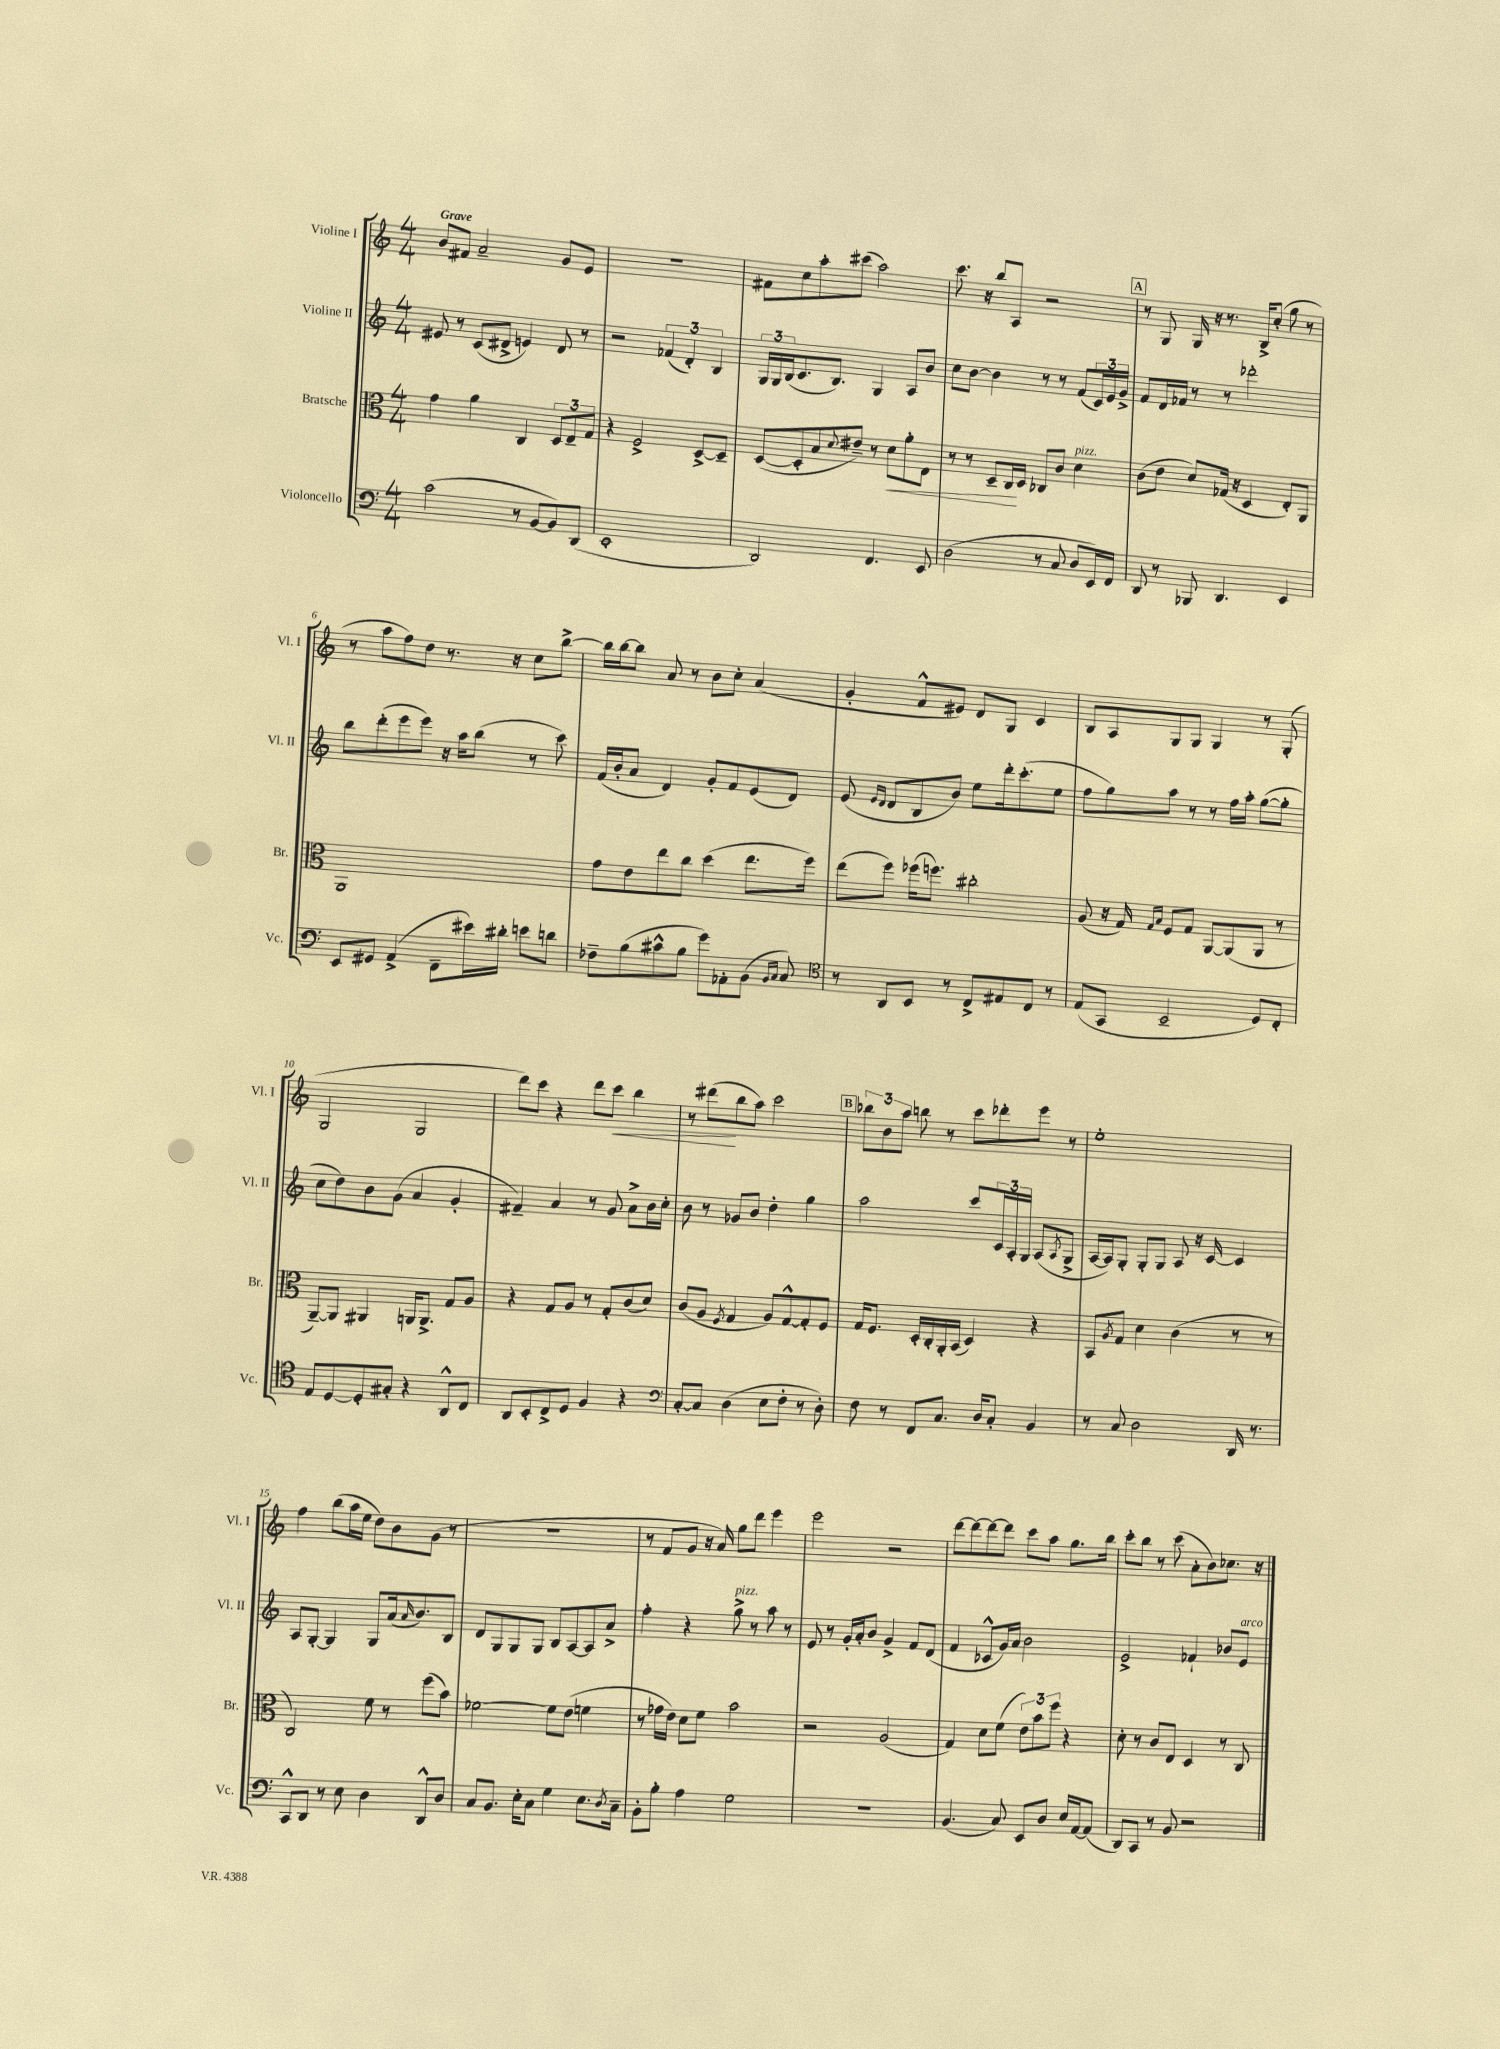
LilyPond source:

<<
\new StaffGroup <<
\new Staff = "s0" \with { instrumentName = "Violine I" shortInstrumentName = "Vl. I" } {
    \clef treble \key c \major \numericTimeSignature \time 4/4 \tempo "Grave"
    b'8 fis'8 a'2-- g'8 e'8 |
    r1 |
    fis'8 c''8 a''8-. cis'''8( a''2) |
    c'''8. r16 b''8 a8 r2 |
    \mark \markup { \box "A" } r8 g8 g16 r16 r8. b16-> c''8-.( g''8 r8 |
    r8 a''8 f''8) d''8 r8. r16 c''8 b''8~-> |
    b''16 b''16~ b''8 a'8 r8 b'8 c''8-. a'4( |
    g'4-. f'8-^ eis'8) d'8 g8 c'4 |
    b8 a8 g8 g8 g4 r8 g8-.( |
    g2 g2 |
    d'''8) c'''8 r4 d'''8 c'''8\< b''4 |
    r8 dis'''8\!( b''8 a''8) c'''2 |
    \mark \markup { \box "B" } \tuplet 3/2 { bes''8 b'8 a''8 } b''8 r8 c'''8 des'''8-. e'''8 r8 |
    e''1-. |
    f''4 b''8( a''16 e''16 d''8) b'8 g'8( r8 |
    R1 |
    r8 f'8 g'8 r16 a'16) g''8 d'''8 e'''4 |
    e'''2 r2 |
    d'''8~ d'''8~ d'''8~ d'''8 c'''8 a''8 g''8. b''16 |
    c'''8-. b''8 r8 c'''8( a'8-. b'8) ces''8. r16 \bar "|." |
}
\new Staff = "s1" \with { instrumentName = "Violine II" shortInstrumentName = "Vl. II" } {
    \clef treble \key c \major \numericTimeSignature \time 4/4
    eis'8 r8 c'8( dis'8-> e'4) dis'8 r8 |
    r2 \tuplet 3/2 { fes'4( d'4-.) b4 } |
    \tuplet 3/2 { g16 g16 b16( } c'8. b8.) g4 a8 b'8 |
    c''8 b'8~ b'4 r8 r8 f'8( \tuplet 3/2 { c'16) e'16 g'16-> } |
    \mark \markup { \box "A" } f'8 d'16 fes'16 r8 r8 des'''2-. |
    b''8 d'''8-.( e'''8 e'''8) r16 a''16 b''8( r8 c'''8) |
    f'16( b'16-. a'8 d'4) g'8-. f'8 e'8( d'8) |
    e'8( \grace { e'16 d'16 } d'8 b8 b'8) e''8 d'''16-. c'''8.-.( e''8 |
    f''8 g''8) a''8 r8 r8 f''16 a''16-. g''8~( g''8-. |
    c''8 d''8) b'8 g'8( a'4 g'4-. |
    fis'4--) a'4 r8 g'8 a'8-> b'16 c''16-. |
    b'8 r8 ges'8 b'8 d''4-. g''4 |
    \mark \markup { \box "B" } a''2 c'''8 \tuplet 3/2 { c'16 a16-. g16 } a8( \acciaccatura { a8 } g8-> |
    a16~ a16) g8-. g8-. g8 a8 r16 c'16~ c'4 |
    a8 g8~-. g4 g8 a'16( \grace { a'16 } b'8.) b8 |
    d'8 g8 g8 g8 b8 a8~ a8 a'8-> |
    f''4-. r4 g''8->^\markup { \italic "pizz." } r8 a''8 r8 |
    e'8 r8 g'16-. a'16-. b'8 g'4-> f'8 d'8( |
    f'4 ces'8-^ g'16) a'16 b'2 |
    e'2-> fes'4-! bes'8 e'8^\markup { \italic "arco" } \bar "|." |
}
\new Staff = "s2" \with { instrumentName = "Bratsche" shortInstrumentName = "Br." } {
    \clef alto \key c \major \numericTimeSignature \time 4/4
    g'4 a'4 c4 \tuplet 3/2 { d8 e8-- g8 } |
    r4 f2-> d8~-> d8-- |
    d8~( d8-. b8 \appoggiatura { d'8 } eis'8--) r8 d'8\< a'8-. e8 |
    r8 r8 d8-- c16\! d16 ces8 c'8 d'4^\markup { \italic "pizz." } |
    \mark \markup { \box "A" } c'8( e'8 d'8) ges16( r16 d4 e8-.) a,8 |
    a,1 |
    g'8 e'8 e''8 c''8 d''4( e''8. f''16) |
    e''8( f''8) fes''16( f''8.) cis''2-. |
    a8( r16 g16) \grace { g16 b16 } f8 g8 a,8~ a,8( a,8 r8 |
    a,8~--) a,8 ais,4 a,16 a,8.-> g8 a8 |
    r4 g8 a8 r8 g8-. c'8( d'8) |
    c'8( a8 \acciaccatura { f8 } g4 a8) g8~-^ g8-. f8 |
    \mark \markup { \box "B" } g16 f8. d16-. c16-. a,16-. b,16( d4) r4 |
    b,8 \acciaccatura { a8 } g8 d'4 c'4( r8 r8 |
    c2) f'8 r8 f''8( b'8) |
    fes'2~ fes'8 e'8( f'4 |
    r8 ges'16 e'16) d'8 f'8 b'2 |
    r2 a2( |
    g4) d'8 f'8( \tuplet 3/2 { e'8) b'8 f''8 } r4 |
    d'8-. r8 c'8 e8 d4 r8 c8 \bar "|." |
}
\new Staff = "s3" \with { instrumentName = "Violoncello" shortInstrumentName = "Vc." } {
    \clef bass \key c \major \numericTimeSignature \time 4/4
    c'2( r8 b,8~ b,8) d,8( |
    e,1-. |
    d,2) f,4. e,8 |
    d2( r8 c8 d8 e,16) f,16 |
    \mark \markup { \box "A" } d,8 r8 bes,,8 d,4. e,4 |
    e,8 gis,8 a,4->( f,8-- eis'16) dis'16-. e'8 d'8 |
    fes8-- b8( cis'8-^ b8 g'8) aes,8-. b,8( \grace { b,16 c16 } c8) |
    \clef tenor r8 a,8 b,8 r8 c8-> eis8 c8 r8 |
    e8( g,8 b,2-- d8) c8-. |
    e8 d8~ d8-. gis8-. r4 a,8-^ c8 |
    a,8 b,8-. c8-> d8 f4 r4 |
    \clef bass c8~-. c8 d4( e8 f8-. r8 d8-.) |
    \mark \markup { \box "B" } f8 r8 f,8 c8. d16 c8-. b,4 |
    r8 c8 d2 d,16 r8. |
    c,8-^ d,8 r8 e8 d4 d,8-^ d8 |
    c8 b,8. e16-. c8 g4 e8. \acciaccatura { d8 } c16-- |
    b,8-. b8-. a4 g2 |
    R1 |
    b,4.( c8) e,8 d8 e16 a,16~ a,8( |
    d,8) c,8 r8 b,8 r2 \bar "|." |
}
>>
>>
